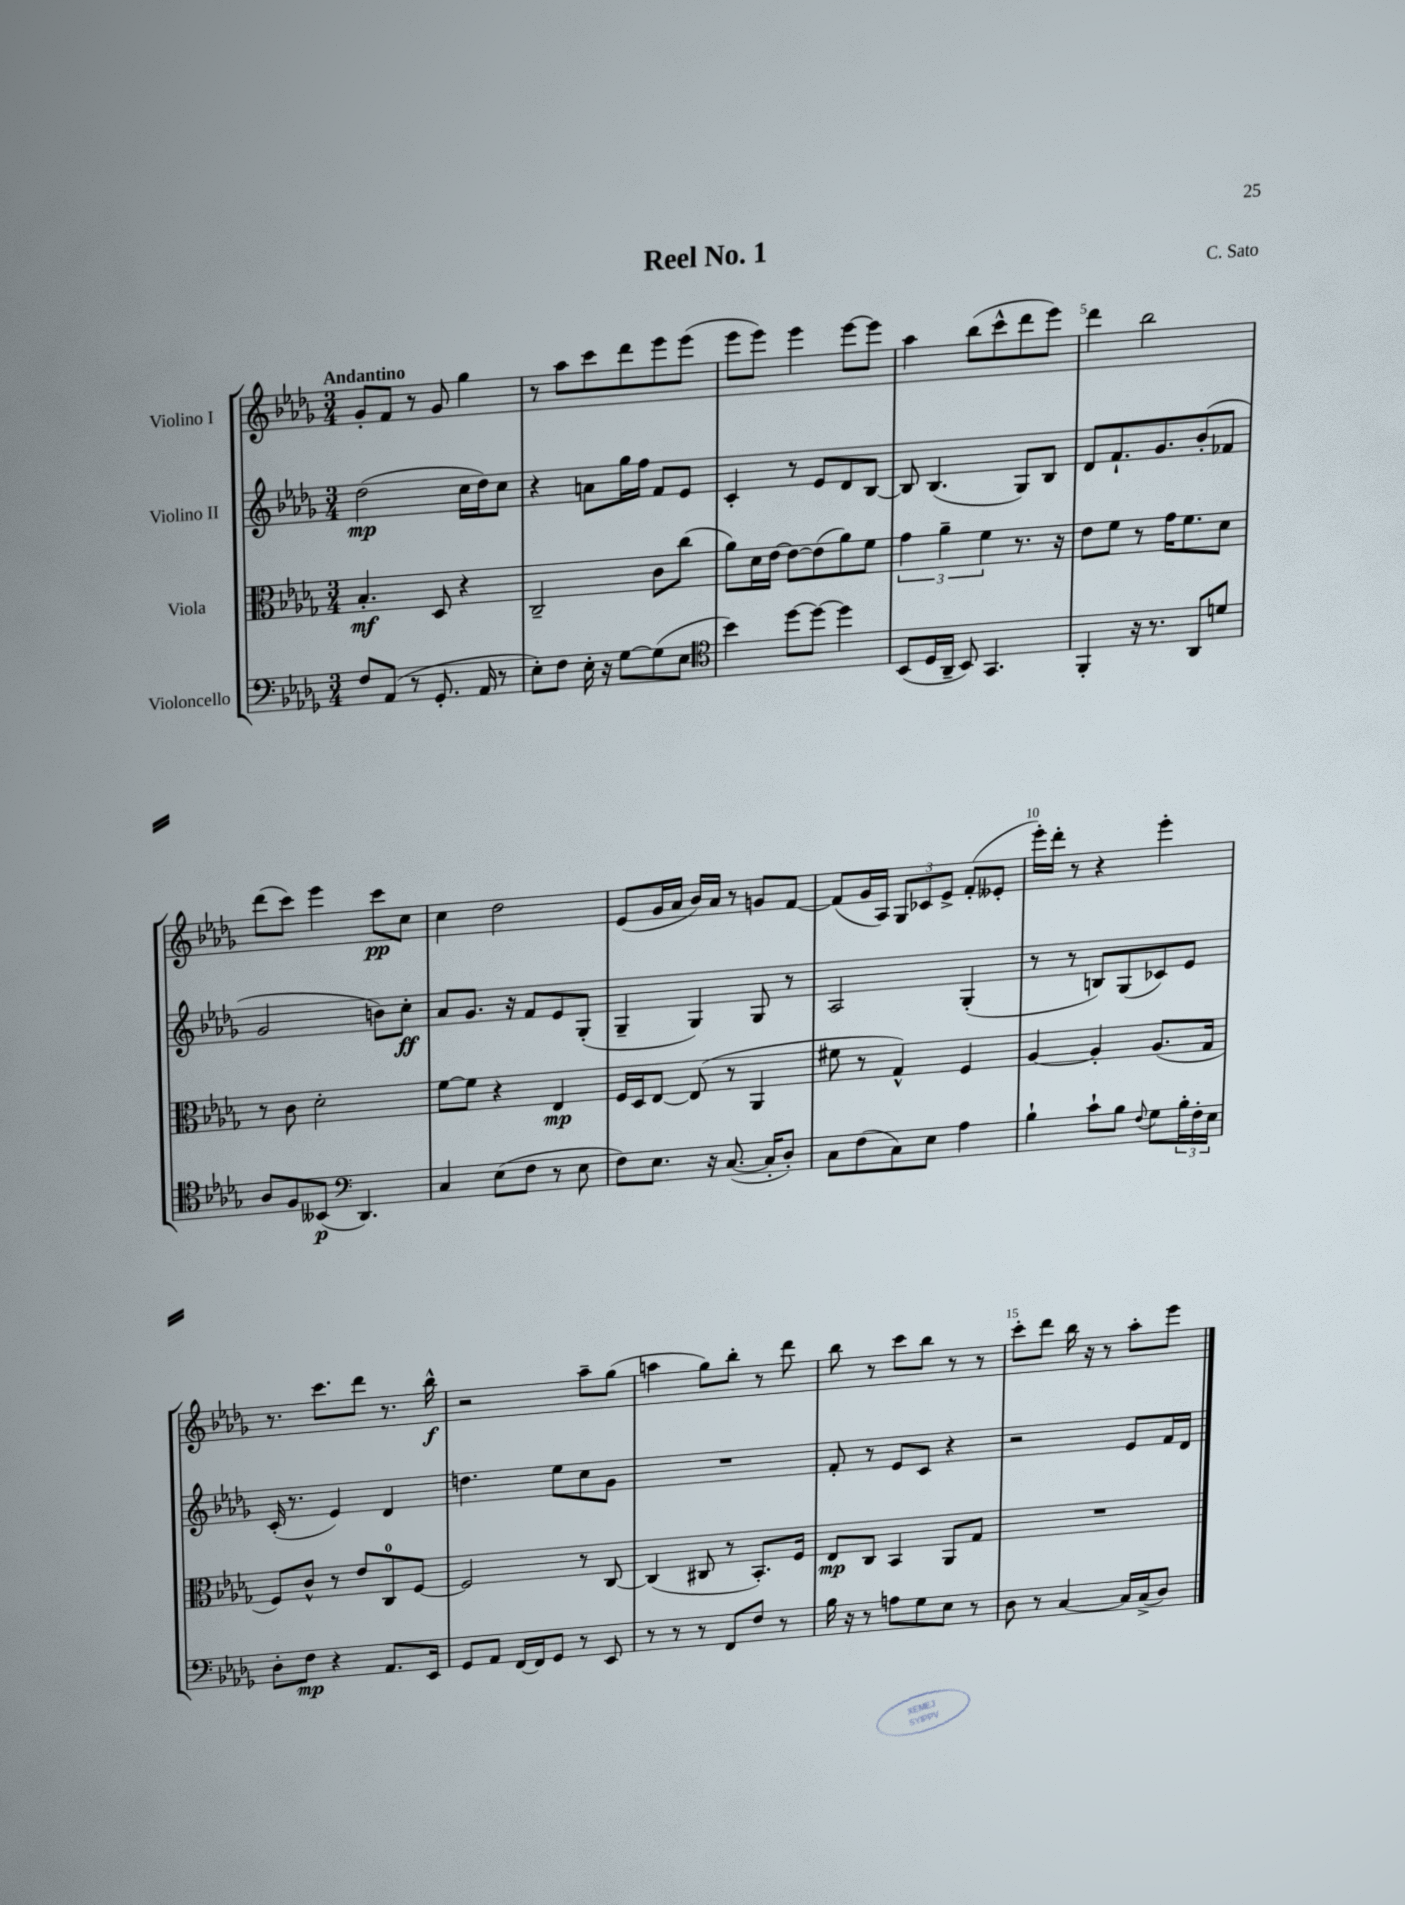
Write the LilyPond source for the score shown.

\header { title = "Reel No. 1" composer = "C. Sato" }
<<
\new StaffGroup <<
\new Staff = "s0" \with { instrumentName = "Violino I" } {
    \clef treble \key des \major \numericTimeSignature \time 3/4 \tempo "Andantino"
    ges'8-. f'8 r8 ges'8 ges''4 |
    r8 aes''8 c'''8 des'''8 ees'''8 ees'''8( |
    ees'''8 ees'''8) ees'''4 ees'''8~ ees'''8 |
    aes''4 bes''8( c'''8-^ des'''8 ees'''8) |
    des'''4 bes''2 |
    des'''8( c'''8) ees'''4 c'''8\pp c''8 |
    c''4 des''2 |
    ees'8( ges'16 aes'16 bes'16) aes'16 r8 g'8 f'8~ |
    f'8( ges'16 aes16) \tuplet 3/2 { ges8 ces'8 ees'8-> } f'8-.( eeses'8-. |
    ees'''16-.) des'''16-. r8 r4 ees'''4-. |
    r8. c'''8. des'''8 r8. bes''16-^\f |
    r2 aes''8-- ges''8( |
    a''4 ges''8) bes''8-. r8 des'''8 |
    bes''8 r8 c'''8 bes''8 r8 r8 |
    c'''8-. des'''8 bes''16 r16 r8 aes''8-. ees'''8 \bar "|." |
}
\new Staff = "s1" \with { instrumentName = "Violino II" } {
    \clef treble \key des \major \numericTimeSignature \time 3/4
    des''2\mp( c''16 des''16) c''8 |
    r4 a'8 ges''16 f''16 f'8 ees'8 |
    c'4-. r8 ees'8 des'8 bes8~ |
    bes8 bes4.( ges8) bes8 |
    des'8 f'8.-! ges'8. bes'8-.( fes'8 |
    ges'2 b'8) c''8-.\ff |
    aes'8 ges'8. r16 f'8 ees'8 ges8-.( |
    ges4-- ges4) ges8 r8 |
    aes2 ges4-.( |
    r8 r8 b8) ges8( ces'8) ees'8 |
    c'16-.( r8. ees'4) des'4 |
    d''4. ees''8 c''8 ges'8 |
    R2. |
    f'8-. r8 ees'8 c'8 r4 |
    r2 ees'8 f'16 des'16 \bar "|." |
}
\new Staff = "s2" \with { instrumentName = "Viola" } {
    \clef alto \key des \major \numericTimeSignature \time 3/4
    bes4.-.\mf des8 r4 |
    c2-- c'8 c''8( |
    aes'8) des'16 ees'16~ ees'8~ ees'8( aes'8) f'8 |
    \tuplet 3/2 { ges'4 aes'4-- f'4 } r8. r16 |
    ees'8 f'8 r8 ges'16 f'8. des'8 |
    r8 c'8 des'2-. |
    f'8~ f'8 r4 ees4\mp |
    f16 des16 ees8~ ees8( r8 aes,4 |
    fis'8 r8 ges4-^) f4 |
    aes4~ aes4-. aes8.( ges16 |
    f8) c'8-^ r8 ees'8 c8-0 f8~ |
    f2 r8 c8~ |
    c4( cis8 r8 bes,8.-.) f16 |
    ees8\mp c8 bes,4 aes,8 ges8 |
    R2. \bar "|." |
}
\new Staff = "s3" \with { instrumentName = "Violoncello" } {
    \clef bass \key des \major \numericTimeSignature \time 3/4
    f8 aes,8( r8 ges,8.-. aes,16 r8 |
    ees8-.) f8 ees16-. r16 ges8~ ges8( ees8 |
    \clef tenor bes'4) des''8~ des''8~ des''4 |
    bes,8( des16 aes,16-- bes,8) ges,4. |
    f,4-. r16 r8. aes,8 d'8 |
    aes8 f8 beses,8\p( \clef bass des,4.) |
    c4 ees8( f8 r8 ees8 |
    f8) ees8. r16 c8.~( c16-. des8-.) |
    c8 f8( c8) ees8 aes4 |
    bes4-! c'8-! bes8 \appoggiatura { f8 } ges8 \tuplet 3/2 { bes16-. f16-. ees16 } |
    des8-. f8\mp r4 aes,8. ees,16 |
    ges,8 aes,8 f,16~ f,16 ges,8 r8 ees,8 |
    r8 r8 r8 f,8 f8 r8 |
    bes16 r16 r8 a8 ges8 ees8 r8 |
    des8 r8 c4~ c16 c16->( des8) \bar "|." |
}
>>
>>
\layout { \context { \Score \override BarNumber.break-visibility = ##(#f #t #t) barNumberVisibility = #(every-nth-bar-number-visible 5) } }
